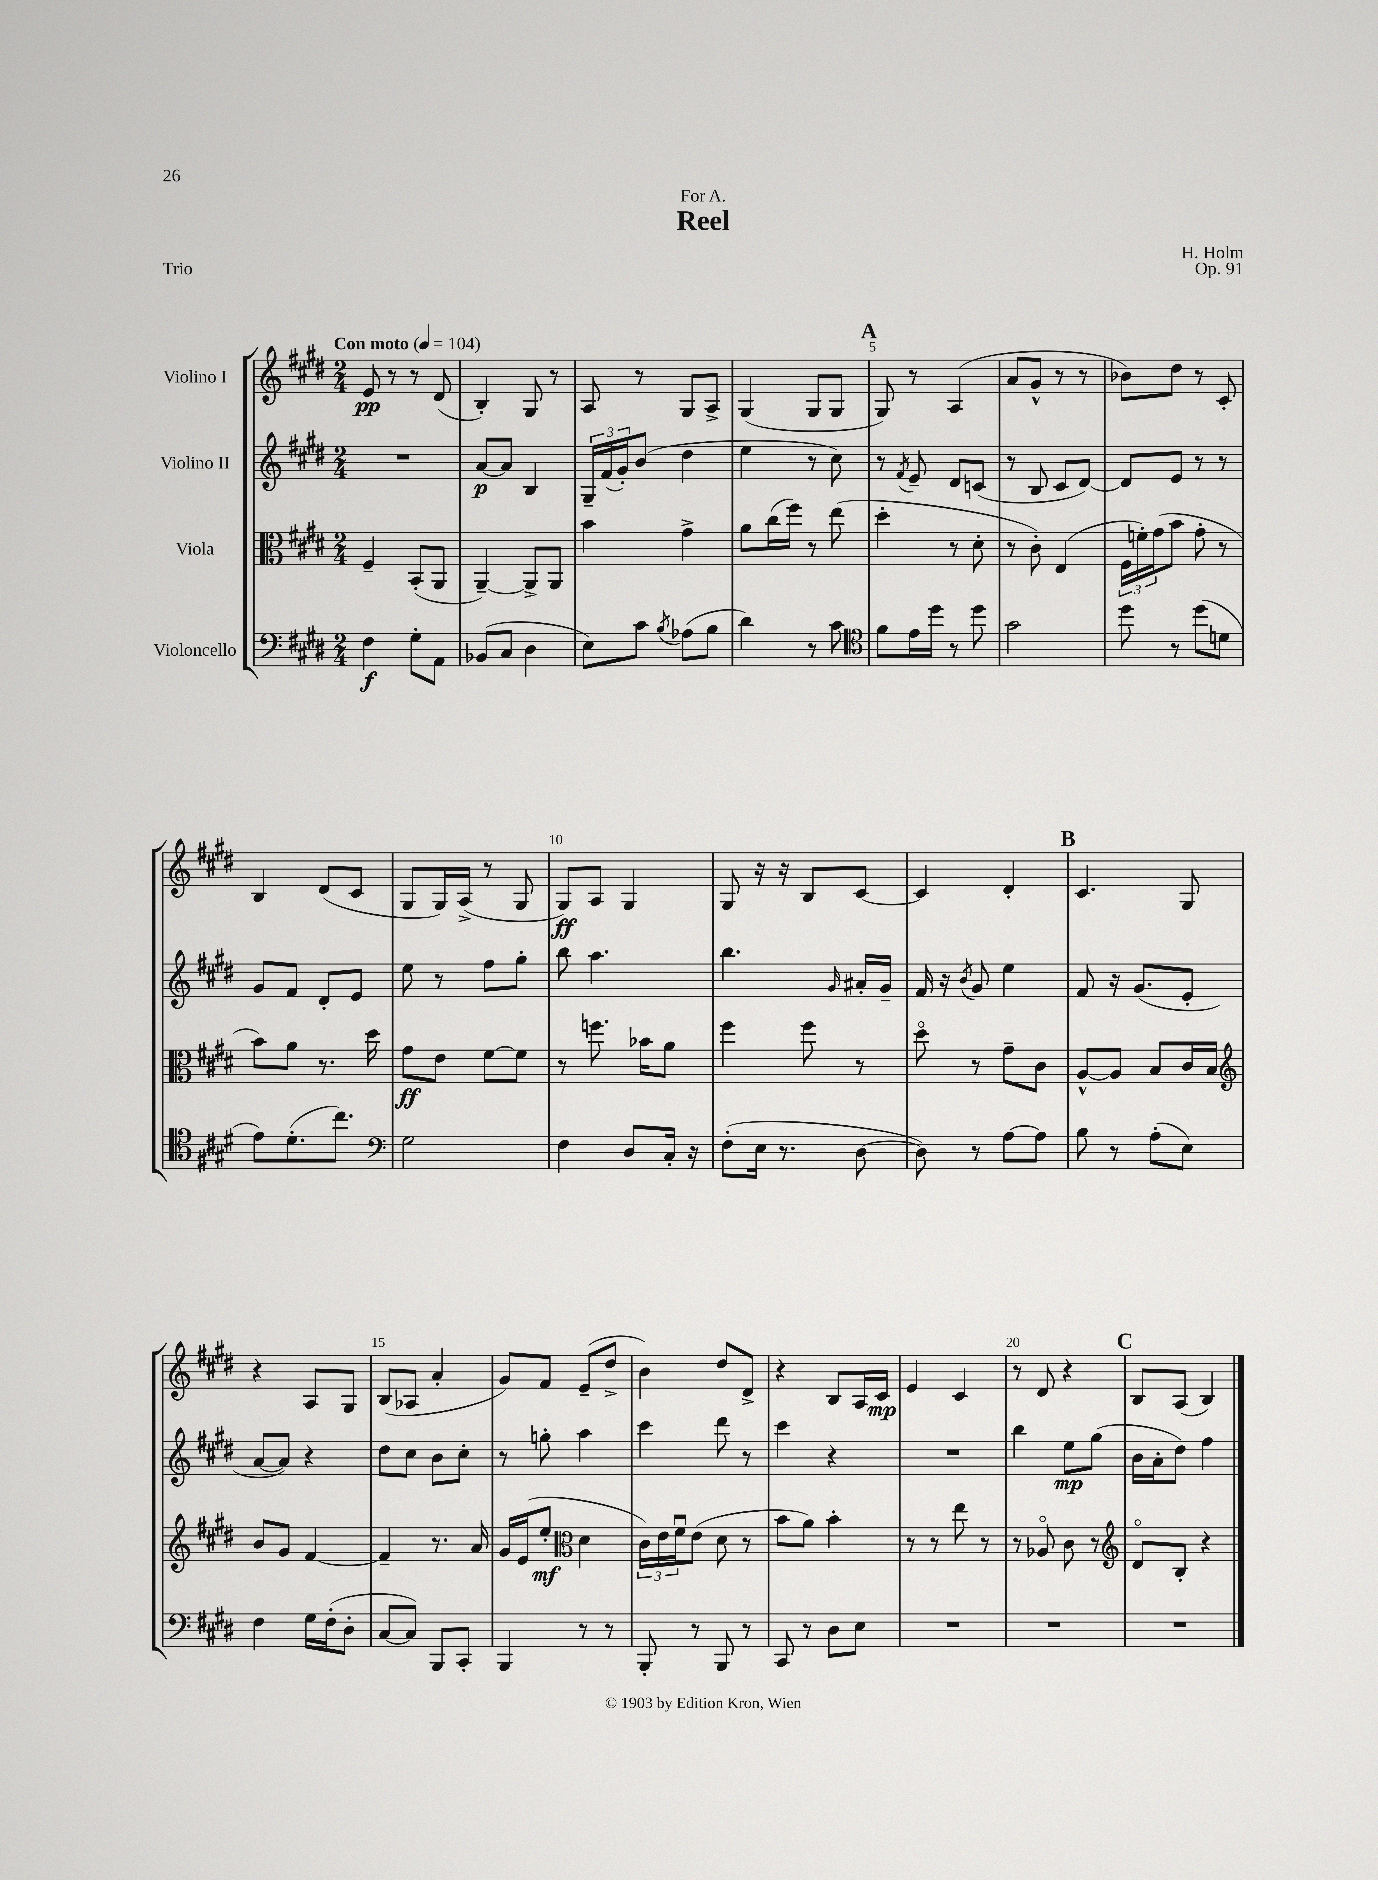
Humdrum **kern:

**kern	**kern	**kern	**kern
*staff4	*staff3	*staff2	*staff1
*clefF4	*clefC3	*clefG2	*clefG2
*k[f#c#g#d#]	*k[f#c#g#d#]	*k[f#c#g#d#]	*k[f#c#g#d#]
*M2/4	*M2/4	*M2/4	*M2/4
*MM104	*MM104	*MM104	*MM104
4F#\	4F#~/	2r	8e/
.	.	.	8r
8G#'\L	(8BB'/L	.	8r
8AA\J	8AA/J	.	(8d#/
=	=	=	=
(8BB-/L	[4AA~/)	[8a/L	4B'/)
8C#/J	.	8a/]J	.
4D#\	8AA^/]L	4B/	8G#/
.	8AA/J	.	8r
=	=	=	=
8E\L)	4b\	24G#~/LL	8A/
.	.	(24f#/	.
.	.	24g#'/J)	.
8c#\J	.	(8b/J	8r
8qB/	.	.	.
(8A-\L	4g#^\	4dd#\	8G#/L
8B\J	.	.	8A^/J
=	=	=	=
4d#\)	8a\L	4ee\	(4G#/
.	(16cc#\L	.	.
.	16ff#\JJ)	.	.
8r	8r	8r	8G#/L
8c#\	(8ee\	8cc#\)	8G#/J
=	=	=	=
*clefC4	*	*	*
8f#\L	4dd#'\	8r	8G#/)
.	.	8qf#/	.
16e\L	.	8e~/	8r
16dd#\JJ	.	.	.
8r	8r	8d#/L	(4A/
8dd#\	8d#'\	(8c/J	.
=	=	=	=
2g#\	8r	8r	8a/L
.	8c#'\)	8B/	8g#^^/J
.	(4E/	8c#/L	8r
.	.	[8d#/J)	8r
=	=	=	=
8dd#\	24F#\LL	8d#/]L	8b-\L)
.	24f'\)	.	.
.	(24g#\J	.	.
8r	8b\J	8e/J	8dd#\J
(8dd#\L	8g#'\	8r	8r
8d\J	8r	8r	8c#'/
=	=	=	=
8e\L)	8b\L)	8g#/L	4B/
(8.d#'\	8a\J	8f#/J	.
.	8.r	8d#'/L	(8d#/L
8.cc#\J)	.	.	.
.	.	8e/J	8c#/J
.	16dd#\	.	.
=	=	=	=
*clefF4	*	*	*
2G#\	8g#\L	8ee\	8G#/L
.	8e\J	8r	16G#/L)
.	.	.	(16A^/JJ
.	[8f#\L	8ff#\L	8r
.	8f#\]J	8gg#'\J	8G#/
=	=	=	=
4F#\	8r	8bb\	8G#/L)
.	8.ff\	4.aa\	8A/J
8D#/L	.	.	4G#/
.	16b-\LK	.	.
16C#'/Jk	8a\J	.	.
16r	.	.	.
=	=	=	=
(8F#'\L	4ff#\	4.bb\	8G#/
16E\Jk	.	.	16r
8.r	.	.	16r
.	8ff#\	.	8B/L
.	.	16qqg#/	.
[8D#\	8r	16a#'/LL	[8c#/J
.	.	16g#~/JJ	.
=	=	=	=
8D#\])	8dd#o\	16f#/	4c#/]
.	.	16r	.
.	.	8qb/	.
8r	8r	8g#/	.
[8A\L	8g#~\L	4ee\	4d#'/
8A\]J	8c#\J	.	.
=	=	=	=
8B\	[8A^^/L	8f#/	4.c#/
8r	8A/]J	16r	.
.	.	(8.g#/L	.
(8A'\L	8B/L	.	.
8E\J)	16c#/L	8e'/J	8G#/
.	16B/JJ	.	.
=	=	=	=
*	*clefG2	*	*
4F#\	8b/L	[8a/L	4r
.	8g#/J	8a/]J)	.
16G#\LL	[4f#/	4r	8A/L
(16F#'\J	.	.	.
8D#'\J	.	.	8G#/J
=	=	=	=
[8C#/L	4f#~/]	8dd#\L	(8B/L
8C#/]J)	.	8cc#\J	8A-/J
8BBB/L	8.r	8b\L	4a'/
8CC#'/J	.	8cc#'\J	.
.	16a/	.	.
=	=	=	=
4BBB/	16g#/LL	8r	8g#/L)
.	(16e/J	.	.
.	8ee'/J	8gg'\	8f#/J
*	*clefC3	*	*
8r	4d#\	4aa\	(8e~/L
8r	.	.	8dd#^/J
=	=	=	=
8BBB'/	24c#\LL)	4ccc#\	4b\)
.	24e\	.	.
.	24f#u\J	.	.
8r	(8e\J	.	.
8BBB/	8d#\	8ddd#\	8dd#/L
8r	8r	8r	8d#^/J
=	=	=	=
8CC#/	8b\L	4ccc#\	4r
8r	8a\J)	.	.
8D#\L	4b'\	4r	8B/L
8E\J	.	.	16A/L
.	.	.	16c#/JJ
=	=	=	=
2r	8r	2r	4e/
.	8r	.	.
.	8ee\	.	4c#/
.	8r	.	.
=	=	=	=
2r	8r	4bb\	8r
.	8A-o/	.	8d#/
.	8c#\	8ee\L	4r
.	8r	(8gg#\J	.
=	=	=	=
*	*clefG2	*	*
2r	8d#o/L	16b\LL	8B/L
.	.	16a'\J	.
.	8B'/J	8dd#\J)	(8A/J
.	4r	4ff#\	4B/)
==	==	==	==
*-	*-	*-	*-
